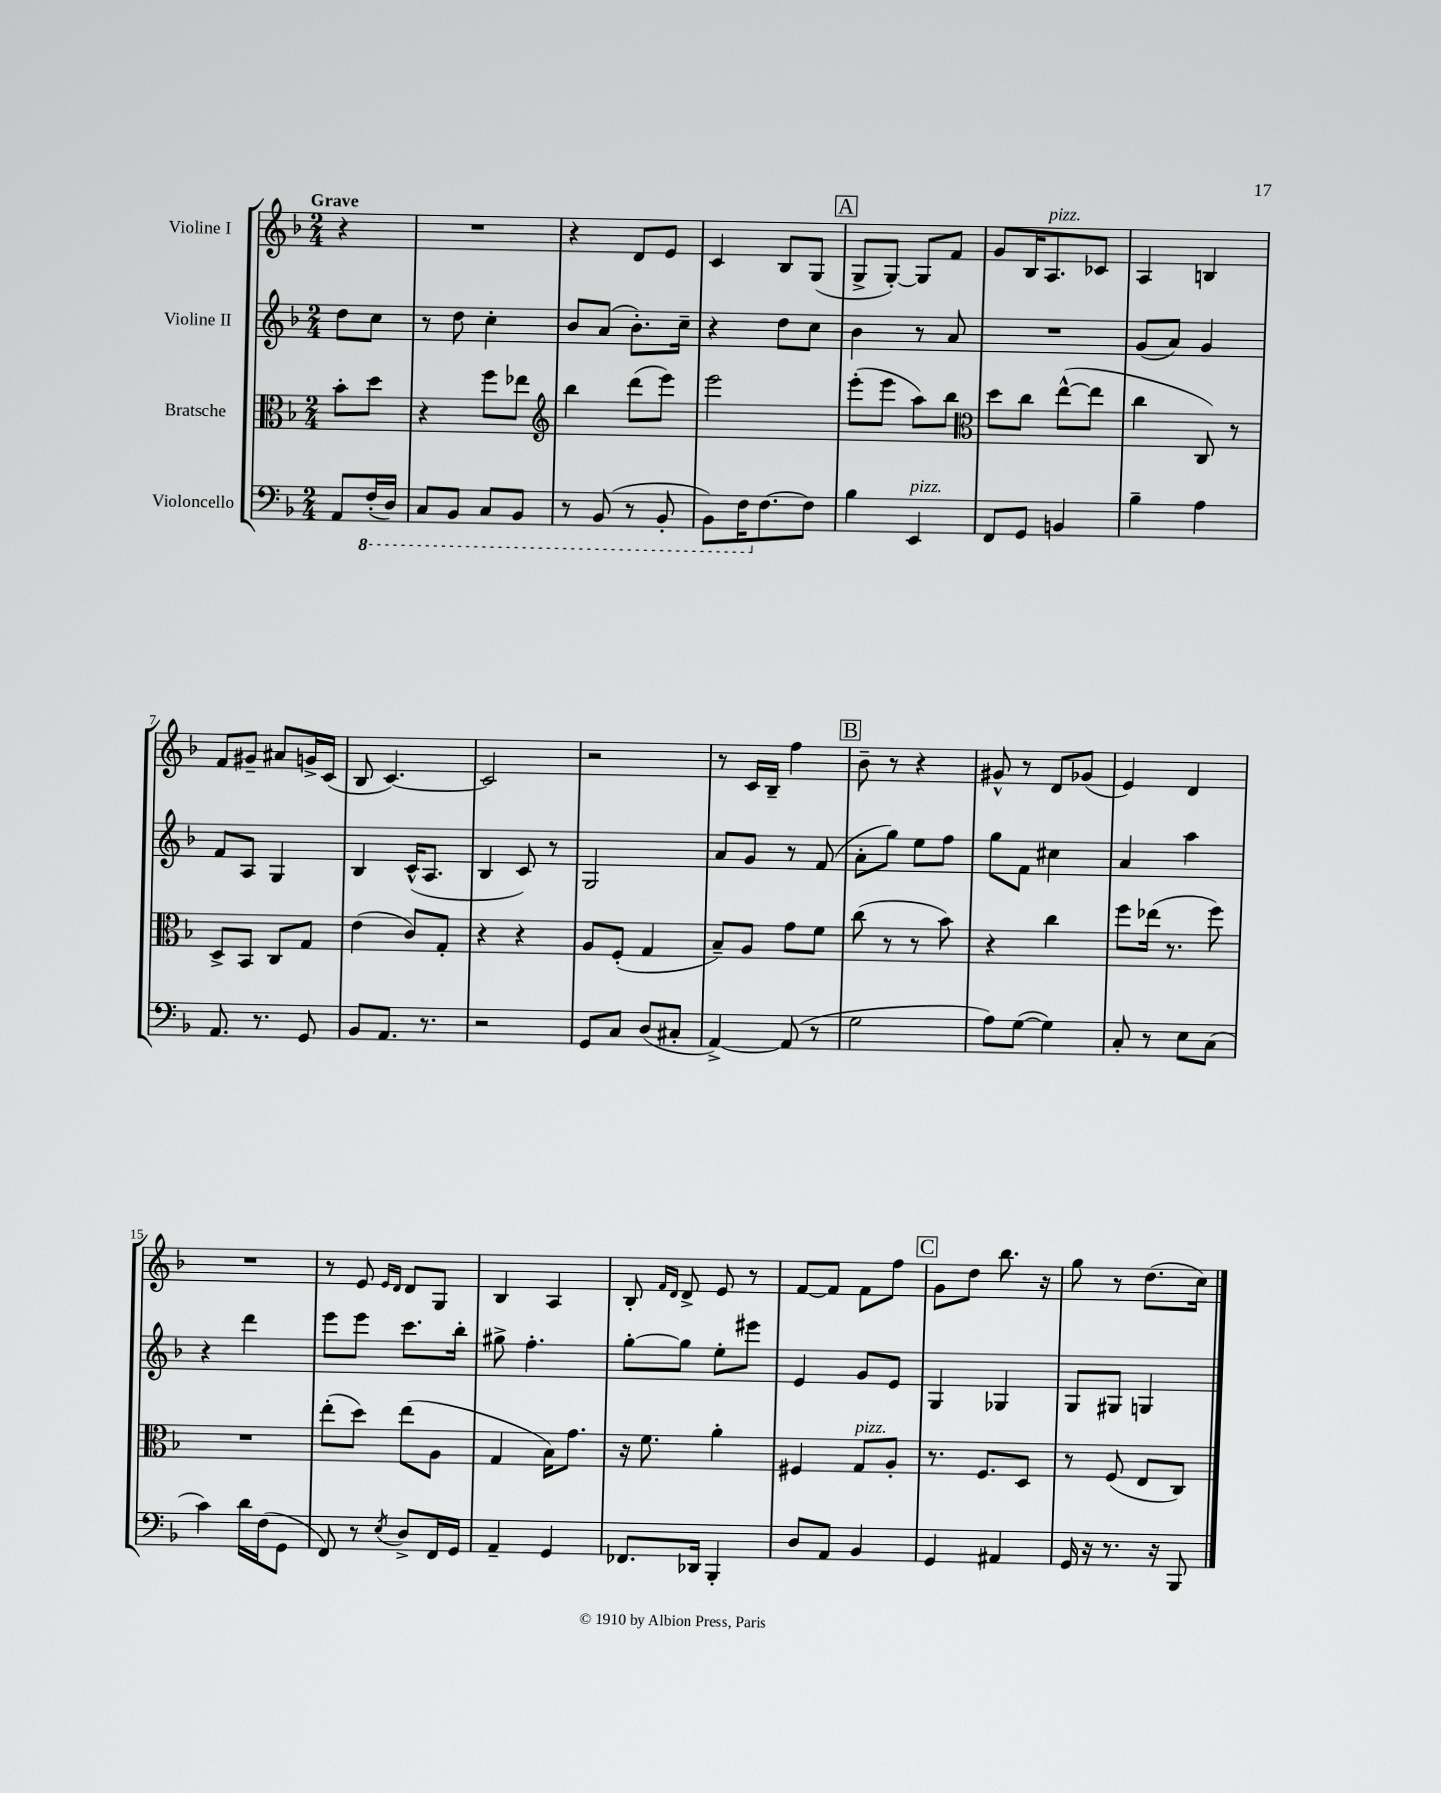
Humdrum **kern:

**kern	**kern	**kern	**kern
*staff4	*staff3	*staff2	*staff1
*clefF4	*clefC3	*clefG2	*clefG2
*k[b-]	*k[b-]	*k[b-]	*k[b-]
*M2/4	*M2/4	*M2/4	*M2/4
8AA	8b-'	8dd	4r
(16FF'	8dd	8cc	.
16DD)	.	.	.
=	=	=	=
8CC	4r	8r	2r
8BBB-	.	8dd	.
8CC	8ff	4cc'	.
8BBB-	8ee-	.	.
=	=	=	=
*	*clefG2	*	*
8r	4bb-	8b-	4r
(8BBB-	.	(8a	.
8r	(8ddd	8.b-')	8d
8BBB-'	8eee)	.	8e
.	.	16cc~	.
=	=	=	=
8BBB-)	2eee	4r	4c
16FF	.	.	.
[8.F	.	.	.
.	.	8dd	8B-
8F]	.	8cc	(8G
=	=	=	=
4B-	(8eee'	4b-	8G^
.	8eee	.	[8G')
4EE	8aa)	8r	8G]
.	8bb-	8a	8f
=	=	=	=
*	*clefC3	*	*
8FF	8dd	2r	8g
8GG	8cc	.	16B-
.	.	.	8.A
4BB	([8ee^^	.	.
.	8ee]	.	8c-
=	=	=	=
4B-~	4cc	(8g	4A
.	.	8a)	.
4A	8C)	4g	4B
.	8r	.	.
=	=	=	=
8.AA	8D^	8f	8f
.	8BB-	8A	8g#~
8.r	.	.	.
.	8C	4G	8a#
8GG	8G	.	16g^
.	.	.	(16c
=	=	=	=
8BB-	(4e	4B-	8B-
8.AA	.	.	[4.c)
.	8c)	(16c^^	.
8.r	.	8.A	.
.	8G'	.	.
=	=	=	=
2r	4r	4B-	2c]
.	4r	8c)	.
.	.	8r	.
=	=	=	=
8GG	8A	2G	2r
8C	(8F'	.	.
(8D	4G	.	.
8C#'	.	.	.
=	=	=	=
[4AA^)	8B-~)	8a	8r
.	8A	8g	16c
.	.	.	16B-~
(8AA]	8g	8r	4ff
8r	8f	(8f	.
=	=	=	=
2G	(8cc	8a'	8b-~
.	8r	8gg)	8r
.	8r	8ee	4r
.	8b-)	8ff	.
=	=	=	=
8A)	4r	8gg	8g#^^
([8G	.	8f	8r
4G])	4cc	4cc#	8d
.	.	.	(8g-
=	=	=	=
8C'	8ff	4a	4e)
8r	(16ee-	.	.
.	8.r	.	.
8E	.	4aa	4d
(8C	8ff)	.	.
=	=	=	=
4c)	2r	4r	2r
16d	.	4ddd	.
(16F	.	.	.
8GG	.	.	.
=	=	=	=
8FF)	(8ee'	8eee	8r
8r	8dd)	8eee	8e
.	.	.	16qqe
8qE	.	.	16qqd
8D^	(8ee	8.ccc	8d
16FF	8A	.	8G
16GG	.	16bb-'	.
=	=	=	=
4AA~	4G	8gg#^	4B-
.	.	4.ff'	.
4GG	16B-)	.	4A
.	8.g	.	.
=	=	=	=
8.FF-	16r	[8gg'	8B-'
.	8.f	.	.
.	.	.	16qqf
.	.	.	16qqd
.	.	8gg]	8d^
16DD-	.	.	.
4BBB-'	4a'	8ee'	8e
.	.	8eee#	8r
=	=	=	=
8D	4F#	4e	[8f
8AA	.	.	8f]
4BB-	8G	8g	8f
.	8A'	8e	8ff
=	=	=	=
4GG	8.r	4G	8g
.	.	.	8dd
.	8.F	.	.
4AA#	.	4G-	8.bb-
.	8D	.	.
.	.	.	16r
=	=	=	=
16GG	8r	8G	8gg
16r	.	.	.
8.r	(8F	8G#	8r
.	8E	4G	(8.dd
16r	.	.	.
8BBB-	8C)	.	.
.	.	.	16cc)
==	==	==	==
*-	*-	*-	*-
